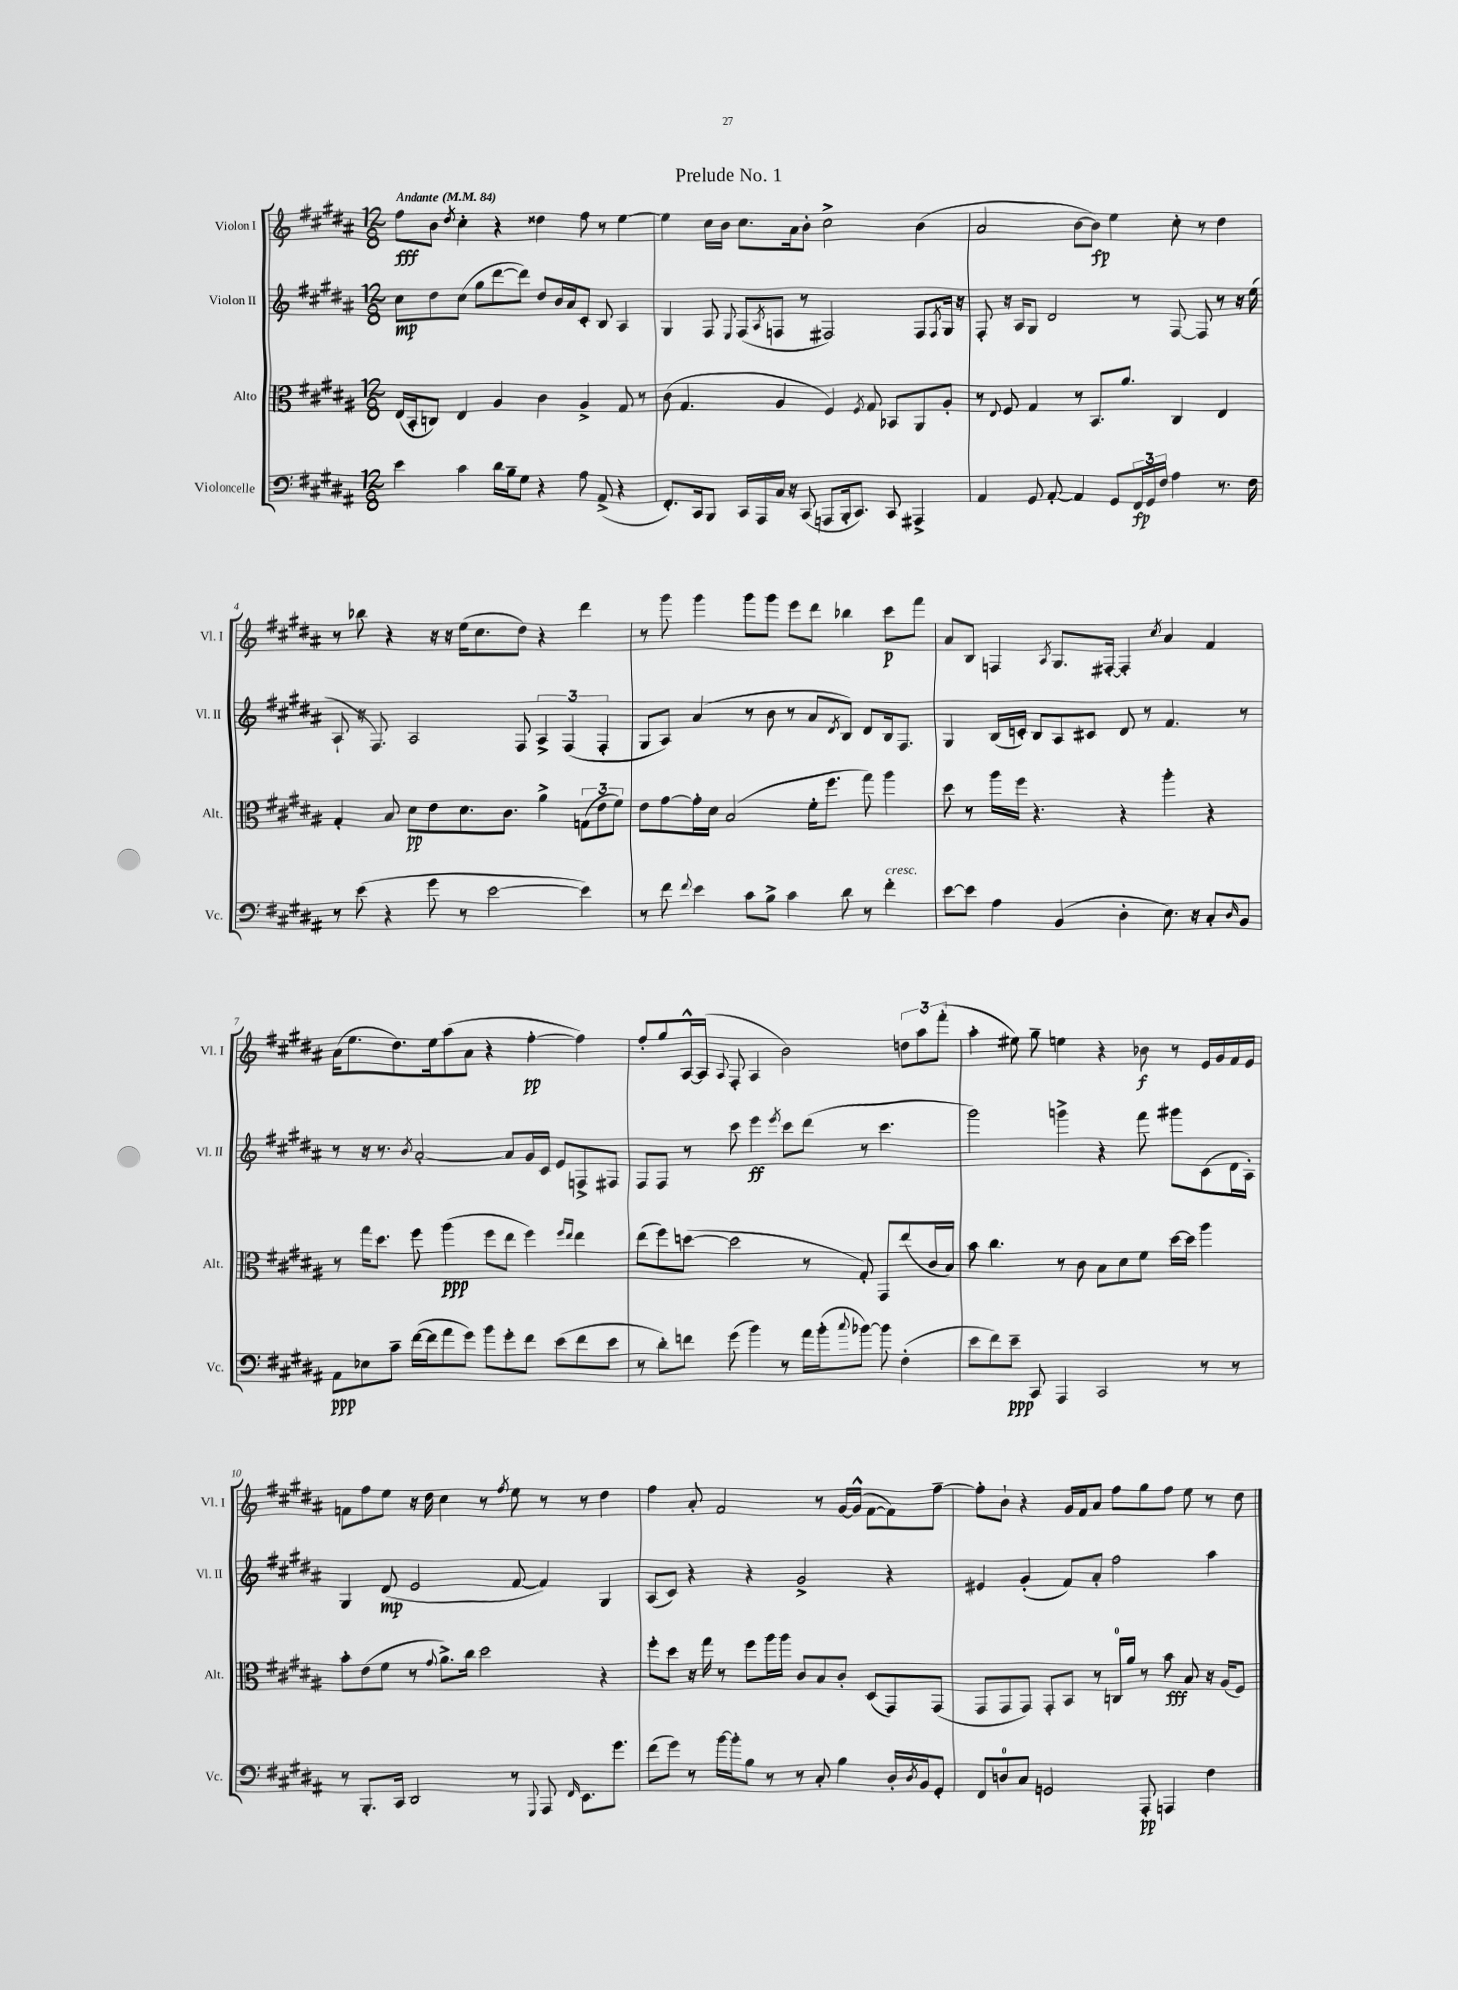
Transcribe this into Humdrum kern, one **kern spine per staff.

**kern	**kern	**kern	**kern
*staff4	*staff3	*staff2	*staff1
*clefF4	*clefC3	*clefG2	*clefG2
*k[f#c#g#d#a#]	*k[f#c#g#d#a#]	*k[f#c#g#d#a#]	*k[f#c#g#d#a#]
*M12/8	*M12/8	*M12/8	*M12/8
*MM84	*MM84	*MM84	*MM84
4e	(16E	8cc#	8ff#
.	16BB'	.	.
.	8C)	8dd#	8b
.	.	.	8qdd#
4c#	4E	(8cc#	4cc#'
.	.	8gg#	.
16d#	4A#	[8ddd#	4r
16B~	.	.	.
8G#	.	8ddd#])	.
4r	4c#	8dd#	4dd##
.	.	16b	.
.	.	16a#	.
8A#	4A#^	8c#'	8ff#
(8AA#^	.	8B	8r
4r	8G#	4A#	[4ee
.	8r	.	.
=	=	=	=
8.FF#')	(8c#	4G#	4ee]
.	4.G#	.	.
16CC#	.	.	.
8BBB	.	8F#	16cc#
.	.	.	16b
.	.	8qqE	.
16CC#	.	(8F#	8.cc#
16AAA#	.	.	.
.	.	8qA#	.
16C#	4A#	8F	.
16r	.	.	16a#
(8CC#	.	8r	8b'
8AAA	4F#)	2F#)	2cc#^
16BBB'	.	.	.
8.CC#)	.	.	.
.	8qF#	.	.
.	8G#	.	.
8CC#	8BB-	.	.
4AAA#^	8AA#	8F#	(4b
.	.	8qF#	.
.	8A#'	16G#	.
.	.	16r	.
=	=	=	=
4AA#	8r	8F#'	2a#
.	8qqE	.	.
.	8F#	16r	.
.	.	16A#	.
8GG#	4G#	8G#	.
[8AA#'	.	2d#	.
4AA#]	8r	.	[8b
.	8.BB	.	8b])
8GG#	.	.	4ee
.	8.a#	.	.
24FF#	.	8r	.
24GG#	.	.	.
24F#	.	.	.
4A#	4C#	[8F#	8cc#'
.	.	8F#]	8r
8.r	4E	8r	4dd#
.	.	16r	.
16F#	.	(16ee	.
=	=	=	=
8r	4G#'	8A#`	8r
(8e	.	16r	8bb-
.	.	8.F#)	.
4r	8B	.	4r
.	8d#	2A#	.
8g#	8e	.	16r
.	.	.	16r
8r	8.d#	.	(16ee
.	.	.	8.cc#
[2e	.	.	.
.	8.c#	.	.
.	.	8F#	8dd#)
.	4a#^	6A#^	4r
.	.	(6F#	.
4e])	(12G	.	4ddd#
.	12e	6F#'	.
.	12f#)	.	.
=	=	=	=
8r	8e	8G#	8r
8f#	[8g#	8A#)	8ggg#
8qqf#	.	.	.
4e	16g#']	(4a#	4ggg#
.	16d#	.	.
.	(2B	.	.
8c#	.	8r	8ggg#
8B^	.	8b	8ggg#
4c#	.	8r	8eee
.	16f#'	8a#	8ddd#
.	8.ff#	.	.
.	.	8qd#	.
8d#	.	8B)	4bb-
8r	8gg#)	8d#	.
4f#'	4aa#	16B	8ccc#
.	.	8.F#	.
.	.	.	8fff#
=	=	=	=
[8e	8dd#	4G#	8a#
8e]	8r	.	8B
4A#	16aa#	(16B	4F
.	16ff#	16c')	.
.	4.r	8B	.
.	.	.	8qA#
(4BB	.	8A#	8.G#
.	.	8c#	.
.	.	.	[16F#'
4D#'	4r	8d#	4F#']
.	.	8r	.
.	.	.	8qcc#
8.E)	4aa#'	4.f#	4a#
16r	.	.	.
8C#'	4r	.	4f#
16qqD#	.	.	.
8BB	.	8r	.
=	=	=	=
8AA#	8r	8r	(16a#
.	.	.	8.ee
8E-	16gg#	16r	.
.	8.dd#	8.r	.
8c#~	.	.	8.dd#)
.	.	8qb	.
([16f#	8ff#	[2a#'	.
16f#]	.	.	16ee
8a#	(4aa#	.	(8aa#
8g#)	.	.	8a#
8b	8ff#	.	4r
8g#'	8ee	8a#]	.
8f#	4ff#)	16g#	[4ff#'
.	.	16c#	.
(8e	.	8e	.
.	16qqff#	.	.
.	16qqee	.	.
8f#	4ee	8F^	4ff#])
8e	.	8F#	.
=	=	=	=
8r	(8ee	8F#	8ff#'
8d#')	8ff#)	8F#	8gg#
8f	([8dd	8r	[16A#^^
.	.	.	(16A#]
.	.	.	8qqA#
(8g#	2dd]	8ccc#	8F#'
4b)	.	4eee	4A#
.	.	8qeee	.
8r	.	8ccc#	2b)
16a#	8r	(8ddd#	.
(16b'	.	.	.
8qqcc#	.	.	.
[8b-)	8G#')	8r	.
8b-]	8GG#	4.ccc#	.
(4F#'	(8ee	.	12dd
.	.	.	12aa#
.	16c#	.	.
.	.	.	(12fff#'
.	16B)	.	.
=	=	=	=
8e	8b	2ggg#)	4aa#'
8f#)	4.cc#	.	.
8e~	.	.	8ee#)
8CC#	.	.	8gg#~
4AAA#	8r	4ggg^	4ee
.	8c#	.	.
2CC#	8B	4r	4r
.	8d#	.	.
.	8f#	8fff#	8b-
.	[16dd#	8ggg#	8r
.	16dd#]	.	.
8r	4aa#	(8c#	16e
.	.	.	16g#
8r	.	16d#	16f#
.	.	16A#')	16e
=	=	=	=
8r	8b'	4G#	8f
8.BBB'	(8e	.	8ff#
.	8f#	(8d#	8ee
16CC#	.	.	.
2DD#	8r	2e	16r
.	.	.	16dd#
.	8qqg#	.	.
.	8.a#^)	.	4cc#
.	16cc#	.	.
.	2dd#	.	8r
.	.	.	8qff#
8r	.	[8f#	8ee
8qqGGG#	.	.	.
8AAA#	.	4f#])	8r
16qqFF#	.	.	.
8.EE	.	.	8r
.	4r	4G#	4dd#
8.g#	.	.	.
=	=	=	=
(8f#	8ff#'	(8A#	4ff#
8g#)	8dd#	8c#)	.
8r	16r	4r	8a#'
.	16gg#	.	.
[16b	8r	.	2f#
16b']	.	.	.
8B	8ff#	4r	.
8r	16aa#	.	.
.	16aa#	.	.
8r	8c#	2g#^	.
8C#'	8B	.	8r
4B	8c#'	.	[16g#
.	.	.	(16g#^^]
.	(8D#	.	[8f#
16D#'	8GG#)	4r	8f#])
8qD#	.	.	.
16BB	.	.	.
8GG#'	(8GG#	.	[8ff#~
=	=	=	=
8FF#	8GG#	4e#	8ff#']
8D	8GG#	.	8b`
8C#	8GG#)	(4g#'	4r
2GG	8GG#'	.	.
.	8BB	8f#)	16g#
.	.	.	16f#
.	8r	8a#'	8a#
.	16C	2ff#	8ff#
.	16a#	.	.
8AAA#'	8r	.	8gg#
4AAA	8b	.	8ff#
.	8B	.	8ee
4F#	16r	4aa#	8r
.	(16A#	.	.
.	8F#)	.	8dd#
==	==	==	==
*-	*-	*-	*-
